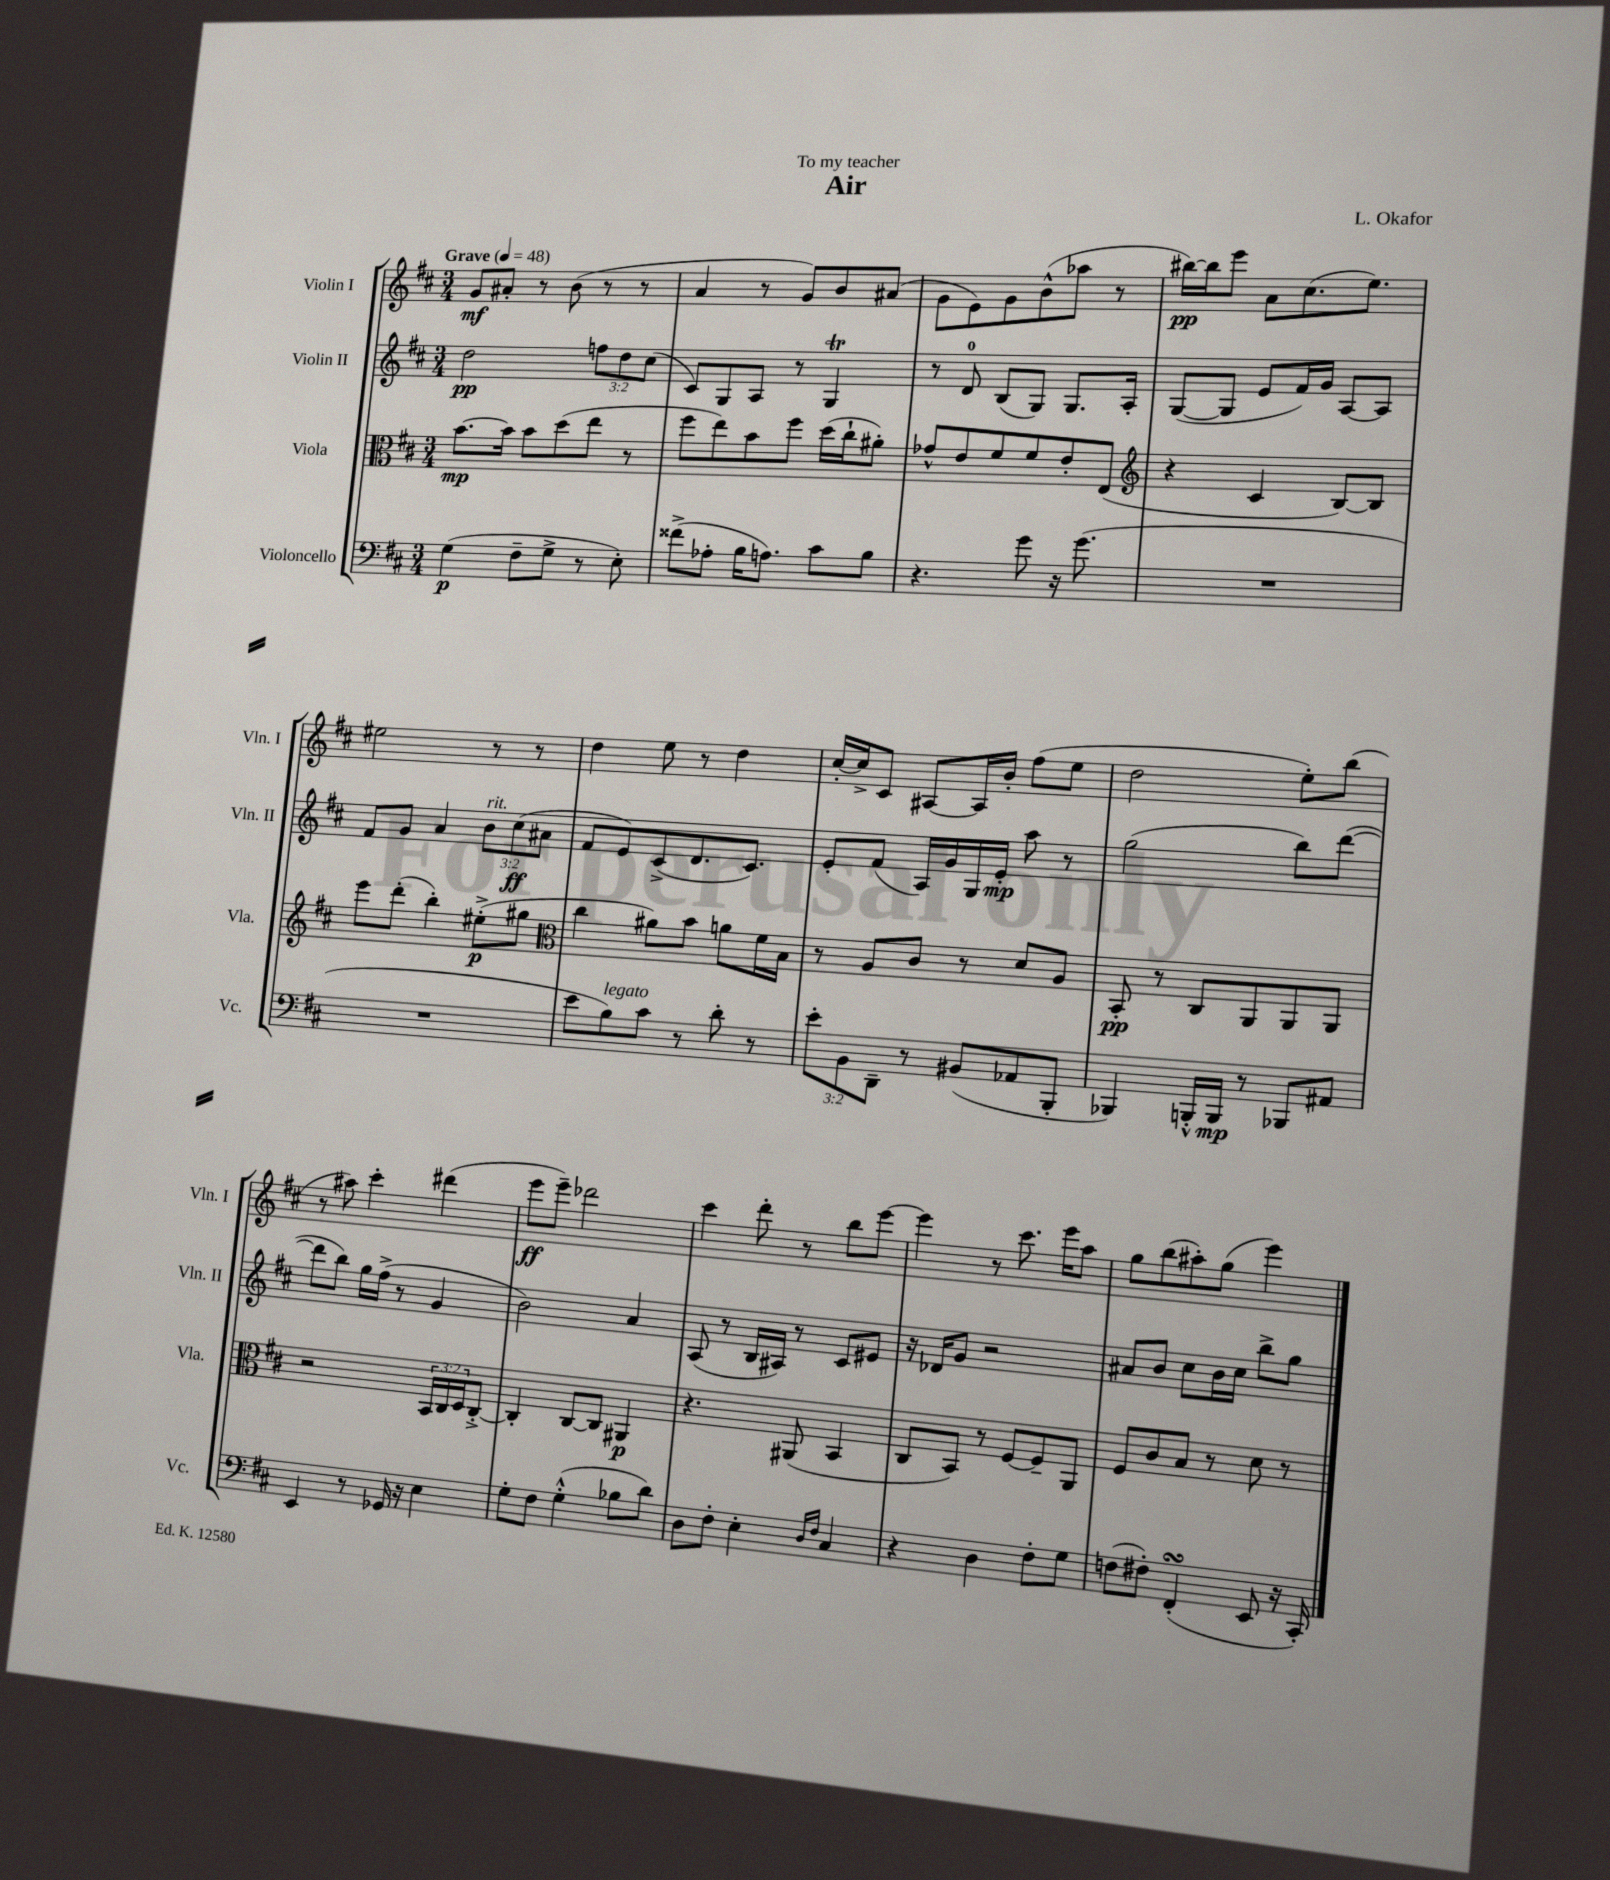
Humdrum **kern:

**kern	**kern	**kern	**kern
*staff4	*staff3	*staff2	*staff1
*clefF4	*clefC3	*clefG2	*clefG2
*k[f#c#]	*k[f#c#]	*k[f#c#]	*k[f#c#]
*M3/4	*M3/4	*M3/4	*M3/4
*MM48	*MM48	*MM48	*MM48
(4G	[8.b	2dd	8g
.	.	.	8a#'
.	16b]	.	.
8F#~	8b	.	8r
8G^	(8dd	.	(8b
8r	8ee	12ff	8r
.	.	12dd	.
8E')	8r	.	8r
.	.	(12cc#	.
=	=	=	=
(8f##^	8ff#	8c#)	4a
8A-'	8ee)	8G	.
16B	8b	8A	8r
8.A)	.	.	.
.	8ff#	8r	8g)
8c#	(16dd	4G	8b
.	16cc#`	.	.
8B	8a#')	.	(8a#
=	=	=	=
4.r	8g-^^	8r	8g
.	8e	8d	8e)
.	8f#	(8B	8g
8g	8f#	8G)	(8b^^
16r	8e'	8.G	8aa-
(8.g	.	.	.
.	(8E	.	8r
.	.	16A'	.
=	=	=	=
*	*clefG2	*	*
2.r	4r	([8G	[16bb#)
.	.	.	16bb#]
.	.	8G]	8eee
.	4c#	8e	8a
.	.	16f#)	(8.cc#
.	.	16g	.
.	[8B)	[8A	.
.	.	.	8.ee)
.	8B]	8A]	.
=	=	=	=
2.r	8eee	8f#	2ee#
.	(8ddd'	8g	.
.	4bb')	4a	.
.	(8ee#'^	12b	8r
.	.	(12cc#	.
.	8gg#	.	8r
.	.	12a#	.
=	=	=	=
*	*clefC3	*	*
8e	4cc#	8f#	4dd
8B)	.	8e)	.
8c#	8a#)	(8c#^	8ee
8r	8b	8.d	8r
8d'	8a	.	4dd
.	.	8.c#)	.
8r	16f#	.	.
.	16B	.	.
=	=	=	=
12e'	8r	8e'	[16cc#'
.	.	.	16cc#^]
12BB	.	.	.
.	8A	(8f#	8c#
12DD~	.	.	.
8r	8c#	16A)	[8A#
.	.	16g	.
(8BB#	8r	16G	16A#]
.	.	16e'	16b'
8AA-	8d	8aa	(8ff#
8BBB'	8A	8r	8ee
=	=	=	=
4BBB-)	8BB'	(2gg	2dd
.	8r	.	.
16BBB'^^	8C#	.	.
16BBB	.	.	.
8r	8AA	.	.
8BBB-	8AA	8bb)	8ee')
8AA#	8AA	([8ddd	(8bb
=	=	=	=
4EE	2r	8ddd]	8r
.	.	8bb)	8aa#)
8r	.	16gg	4ccc#'
.	.	(16ff#^	.
16GG-	.	8r	.
16r	.	.	.
4E	24BB	4g	(4ddd#
.	24C#	.	.
.	24D	.	.
.	[8C#'^	.	.
=	=	=	=
8G'	4C#']	2b)	8eee
8F#	.	.	8eee~)
(4G'^^	[8C#	.	2ddd-
.	8C#]	.	.
8B-	4AA#	4a	.
8d)	.	.	.
=	=	=	=
8D	4.r	(8A	4ccc#
8F#'	.	8r	.
4E'	.	16B	8ddd'
.	.	16A#)	.
.	(8AA#	8r	8r
16qqD	.	.	.
16qqF#	.	.	.
4C#	4BB	8c#	8bb
.	.	8e#	[8eee
=	=	=	=
4r	8C#	16r	4eee]
.	.	16d-	.
.	8BB)	8g	.
4D	8r	2r	8r
.	[8F#	.	8.ccc#
8F#'	8F#~]	.	.
.	.	.	16eee
8G	8AA	.	8aa
=	=	=	=
(8F	8F#	8a#	8gg
8F#')	8c#	8b	(8bb
(4FF#'	8B	8cc#	8aa#')
.	8r	16b	(8gg
.	.	16cc#	.
8EE	8d	8bb^	4eee)
16r	8r	8gg	.
16CC#')	.	.	.
==	==	==	==
*-	*-	*-	*-
